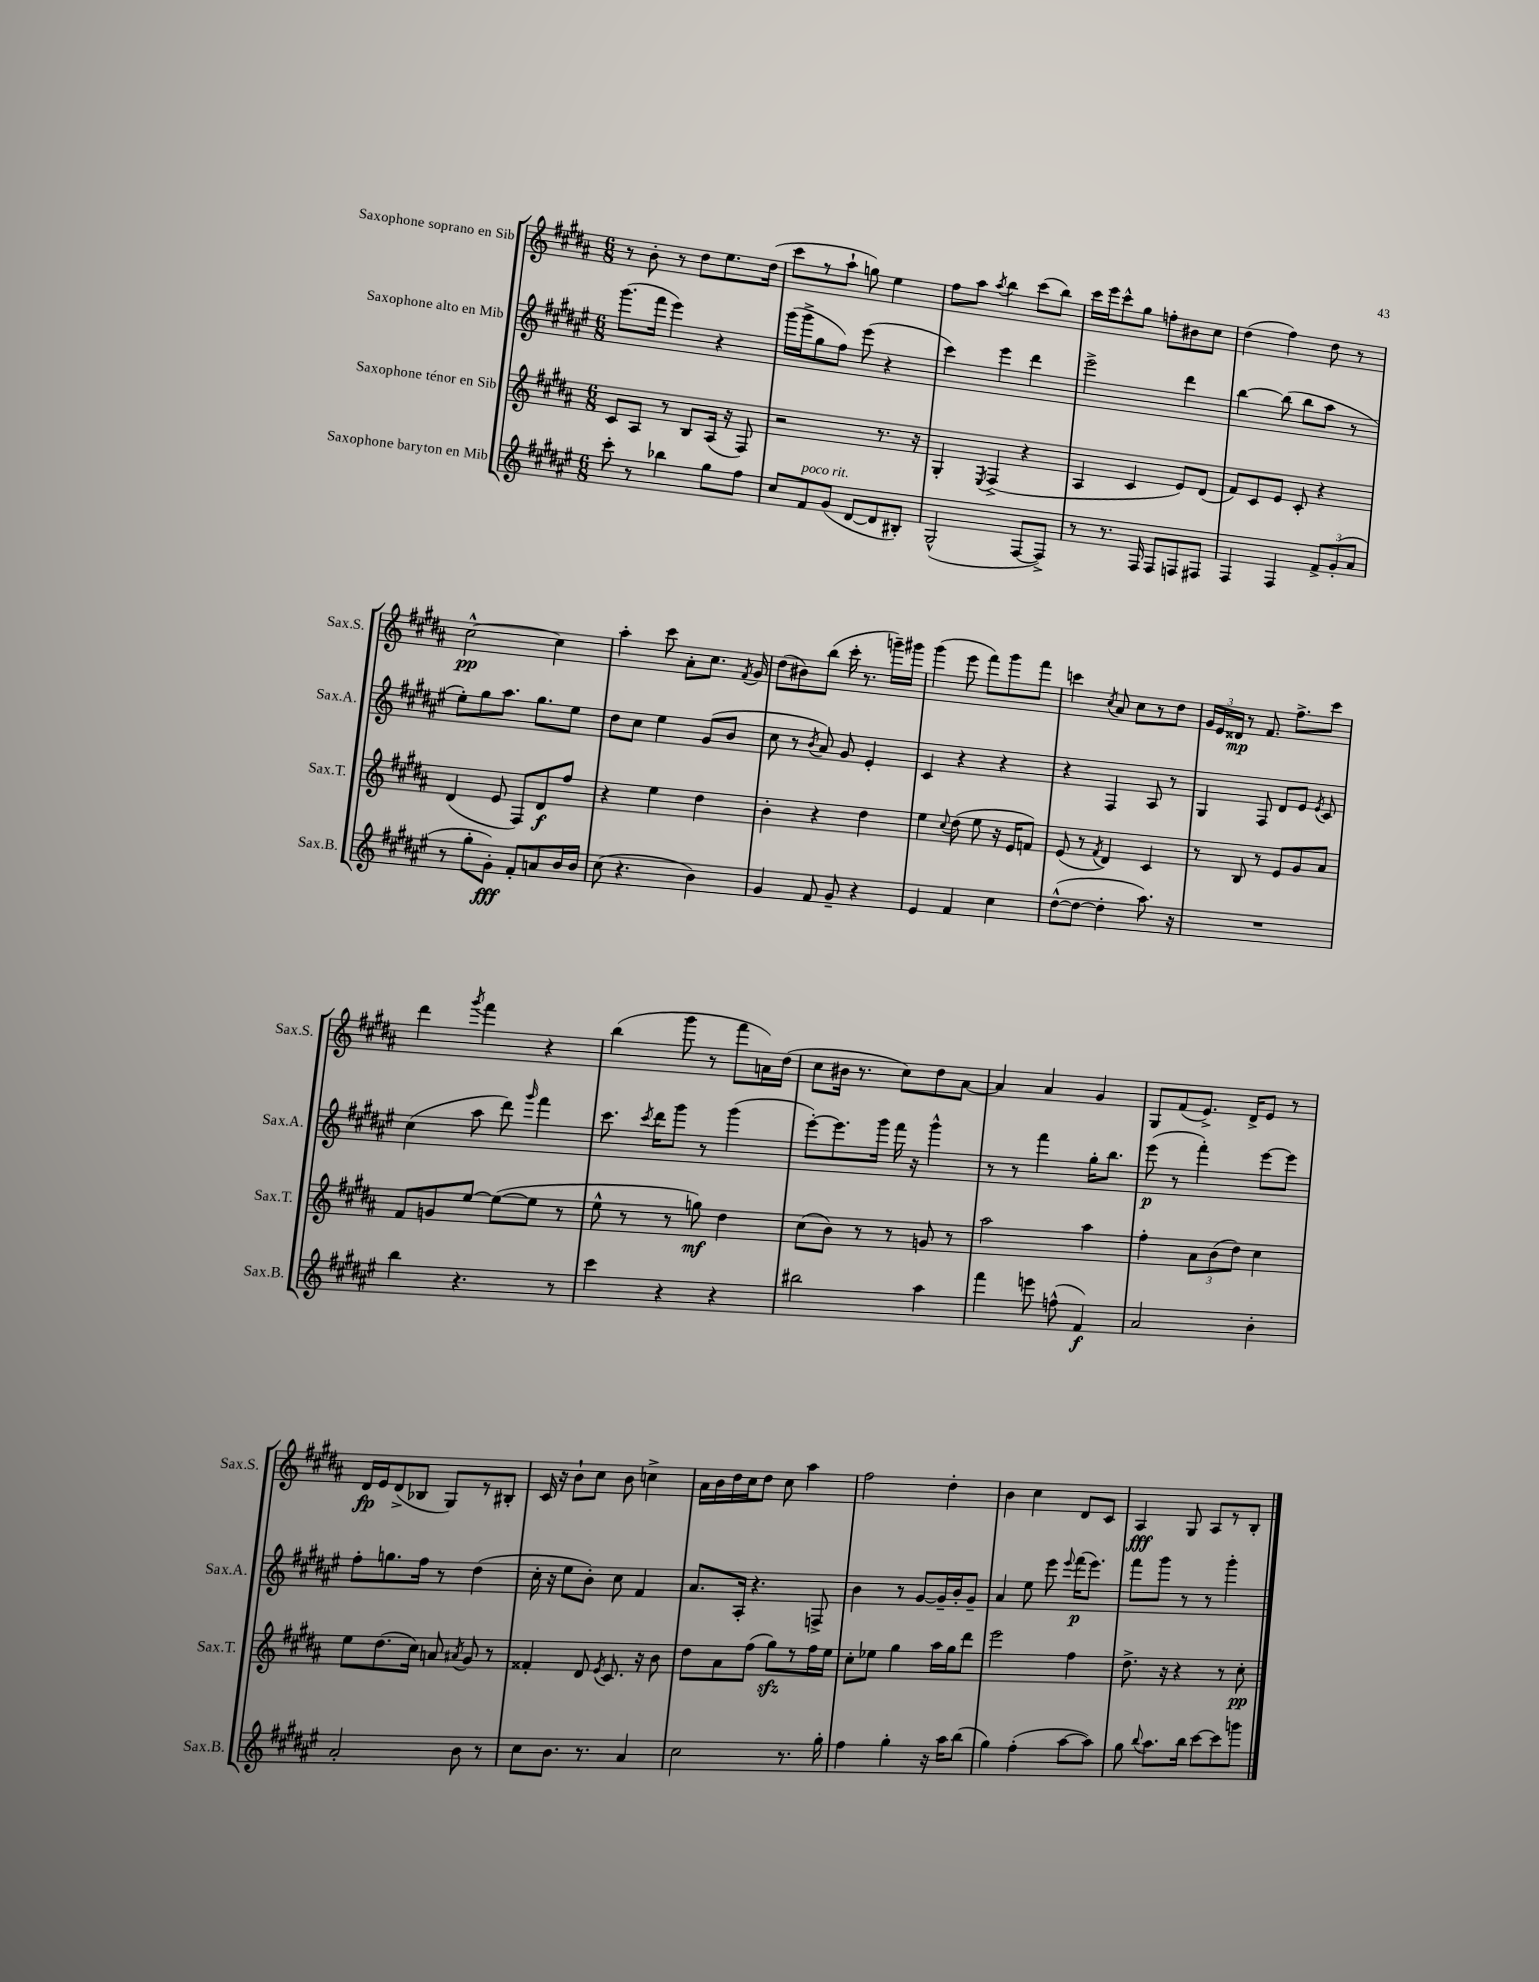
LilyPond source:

<<
\new StaffGroup <<
\new Staff = "s0" \with { instrumentName = "Saxophone soprano en Sib" shortInstrumentName = "Sax.S." } {
    \clef treble \key b \major \numericTimeSignature \time 6/8
    \autoBeamOff r8 b'8-. r8 dis''8[ e''8. dis''16]( |
    cis'''8[ r8 ais''8]-! g''8) e''4 |
    fis''8[ ais''8] \acciaccatura { ais''8 } b''4 cis'''8[( b''8]) |
    cis'''16[ e'''16 cis'''8-^ gis''8] f''8[-. bis'8 cis''8] |
    dis''4( fis''4) dis''8 r8 |
    cis''2~-^\pp cis''4 |
    ais''4-. cis'''8 ais'8[-. cis''8.] \acciaccatura { fis'8 } gis'16 |
    dis''8[( bis'8) b''8]( cis'''16-. r8. g'''16[--) gis'''16] |
    gis'''4( e'''8 fis'''8[) gis'''8 fis'''8] |
    c'''4 \acciaccatura { cis''8 } ais'8 cis''8[ r8 dis''8] |
    \tuplet 3/2 { gis'16[ e'16 disis'16]\mp } r8 fis'8. fis''8.[-> cis'''8] |
    dis'''4 \acciaccatura { gis'''8 } fis'''4 r4 |
    b''4( gis'''8 r8 fis'''8[ a'16) dis''16]( |
    cis''8[ bis'16] r8. cis''8[) dis''8 ais'8]~ |
    ais'4 ais'4 gis'4 |
    gis8[ fis'8( e'8.]->) dis'16[-> e'8] r8 |
    dis'16[\fp e'16 dis'8->( bes8] gis8[) r8 bis8]-. |
    cis'16 r16 b'8[-! cis''8] b'8 c''4-> |
    ais'16[ b'16 dis''16 cis''16 dis''8] cis''8 ais''4 |
    fis''2 dis''4-. |
    b'4 cis''4 dis'8[ cis'8] |
    ais4\fff gis8 ais8[ r8 b8]-. \bar "|." |
}
\new Staff = "s1" \with { instrumentName = "Saxophone alto en Mib" shortInstrumentName = "Sax.A." } {
    \clef treble \key fis \major \numericTimeSignature \time 6/8
    \autoBeamOff gis'''8.[( fis'''16] eis'''4) r4 |
    gis'''16[( gis'''16-> gis''8 fis''8]) eis'''8( r4 |
    cis'''4) eis'''4 dis'''4 |
    eis'''2-> dis'''4 |
    b''4~ b''8( b''8[ ais''8] r8 |
    eis''8[-.) gis''8 ais''8.] gis''8.[ eis''8] |
    dis''8[ cis''8] eis''4 gis'8[( b'8] |
    cis''8 r8 \acciaccatura { b'8 } ais'8) gis'8 eis'4-. |
    cis'4 r4 r4 |
    r4 fis4 ais8 r8 |
    gis4 fis8 dis'8[ eis'8] \acciaccatura { eis'8 } cis'8 |
    cis''4( ais''8 dis'''8) \grace { gis'''16 } fis'''4 |
    cis'''8. \acciaccatura { cis'''8 } dis'''16[ gis'''8] r8 gis'''4( |
    eis'''8[~-.) eis'''8. gis'''16] fis'''16 r16 gis'''4-^ |
    r8 r8 fis'''4 gis''16[-. b''8.] |
    eis'''8\p( r8 fis'''4-.) eis'''8[~ eis'''8] |
    fis''8[-. g''8. fis''16] r8 dis''4( |
    cis''16-. r16 eis''8[ b'8]-.) cis''8 fis'4 |
    ais'8.[ ais16]-. r4. f8-> |
    b'4 r8 gis'8[~ gis'16-- b'16-. gis'8]-- |
    ais'4 eis''8 eis'''8 \appoggiatura { eis'''8 } fis'''16[\p( eis'''8.]) |
    fis'''8[ gis'''8] r8 r8 gis'''4-. \bar "|." |
}
\new Staff = "s2" \with { instrumentName = "Saxophone ténor en Sib" shortInstrumentName = "Sax.T." } {
    \clef treble \key b \major \numericTimeSignature \time 6/8
    \autoBeamOff cis'8[ ais8] r8 b8[ ais16]( r16 fis8) |
    r2 r8. r16 |
    gis4-. \acciaccatura { e8 } fis4->( r4 |
    ais4 cis'4 e'8[) dis'8]( |
    fis'8[) cis'8 e'8] cis'8-. r4 |
    dis'4( e'8 fis8[) dis'8\f fis''8] |
    r4 e''4 dis''4 |
    b'4-. r4 dis''4 |
    e''4 \appoggiatura { cis''8 } dis''8( e''8 r16 e'16[ f'8]) |
    e'8( r8 \acciaccatura { fis'8 } dis'4) cis'4 |
    r8 b8 r8 e'8[ gis'8 ais'8] |
    fis'8[ g'8 e''8]~ e''8[~( e''8] r8 |
    e''8-^ r8 r8 g''8\mf) dis''4 |
    cis''8[( b'8]) r8 r8 g'8 r8 |
    ais''2 ais''4 |
    fis''4-. \tuplet 3/2 { ais'8[ b'8( dis''8]) } cis''4 |
    e''8[ dis''8.( cis''16]) a'8 \acciaccatura { ais'8 } gis'8 r8 |
    fisis'4-. dis'8 \acciaccatura { e'8 } cis'8. r16 b'8 |
    dis''8[ ais'8 fis''8]( gis''8[\sfz) r8 fis''16 e''16] |
    cis''8[-. ees''8] gis''4 ais''16[ gis''16 dis'''8] |
    e'''2 fis''4 |
    dis''8.-> r16 r4 r8 cis''8-.\pp \bar "|." |
}
\new Staff = "s3" \with { instrumentName = "Saxophone baryton en Mib" shortInstrumentName = "Sax.B." } {
    \clef treble \key fis \major \numericTimeSignature \time 6/8
    \autoBeamOff cis'''8-. r8 bes''4 gis''8[ fis''8] |
    cis''8[ fis'8^\markup { \italic "poco rit." } gis'8]( dis'8[~ dis'8 bis8]-.) |
    gis2-^( fis8[~ fis8]->) |
    r8 r8. fis16 fis8[ f8 fis8] |
    fis4 fis4 \tuplet 3/2 { fis'8[-> gis'8-.( ais'8] } |
    r8 gis''8[-. gis'8]-.\fff) fis'8[-. a'8 b'16 b'16] |
    cis''8( r4. b'4) |
    gis'4 fis'8 gis'8-- r4 |
    eis'4 fis'4 cis''4 |
    dis''8[~-^( dis''8]~ dis''4-. ais''8.) r16 |
    R2. |
    b''4 r4. r8 |
    cis'''4 r4 r4 |
    bis''2 ais''4 |
    fis'''4 e'''8 f''8-^( fis'4\f) |
    ais'2 b'4-. |
    ais'2-. b'8 r8 |
    cis''8[ b'8.] r8. ais'4 |
    cis''2 r8. gis''16-. |
    fis''4 gis''4-. r16 ais''16[ b''8]( |
    gis''4) fis''4-.( ais''8[~ ais''8]) |
    gis''8 \appoggiatura { b''8 } ais''8.[ b''16] cis'''8[~ cis'''8 g'''8] \bar "|." |
}
>>
>>
\layout { \context { \Score \remove "Bar_number_engraver" } }
